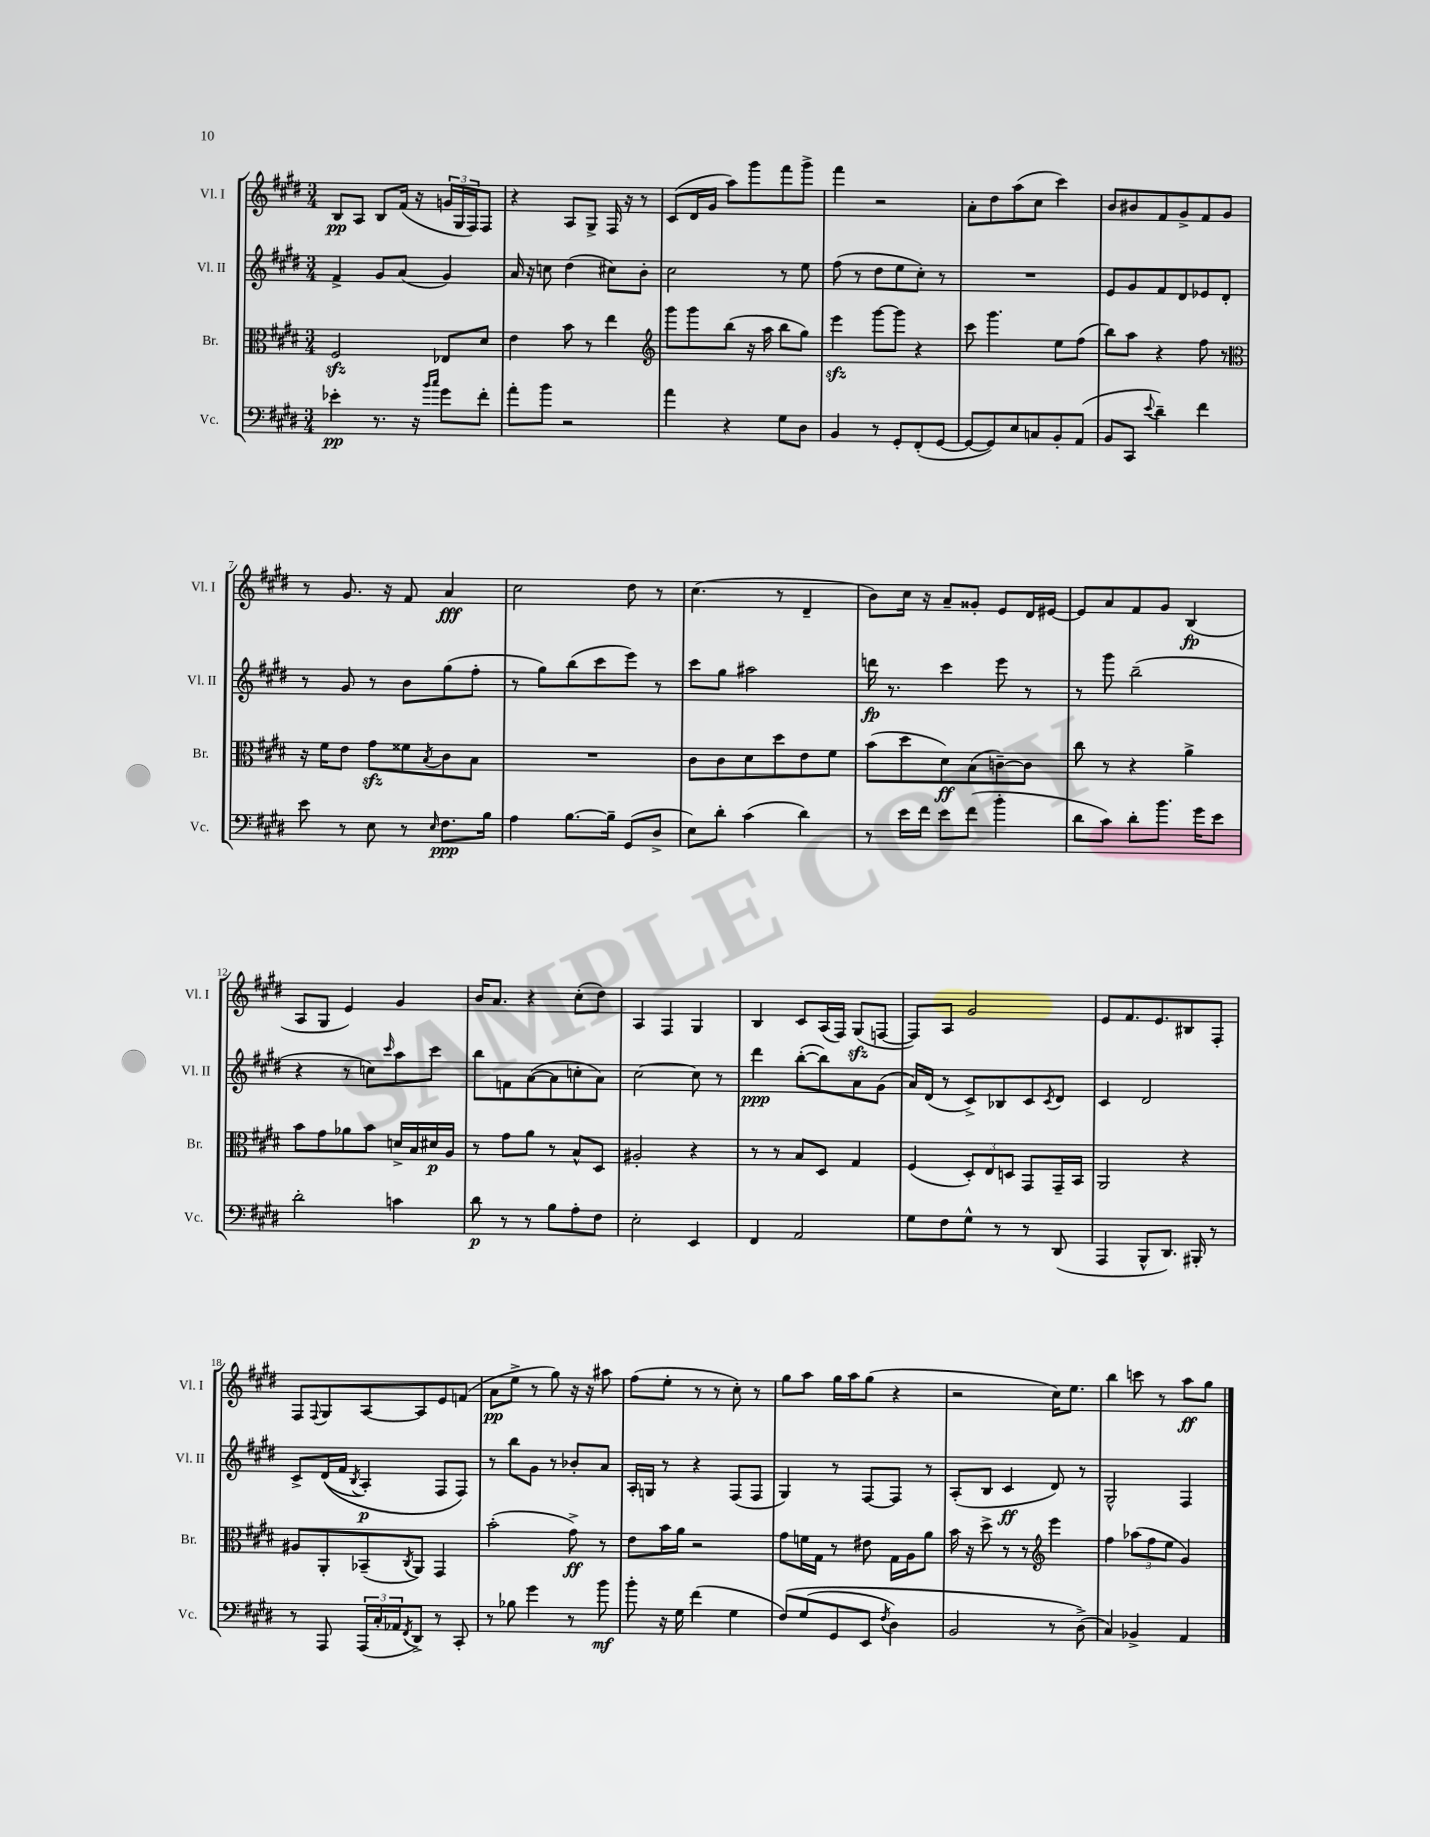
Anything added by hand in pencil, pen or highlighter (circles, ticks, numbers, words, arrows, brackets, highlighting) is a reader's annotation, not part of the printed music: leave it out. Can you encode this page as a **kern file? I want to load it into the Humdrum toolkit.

**kern	**kern	**kern	**kern
*staff4	*staff3	*staff2	*staff1
*clefF4	*clefC3	*clefG2	*clefG2
*k[f#c#g#d#]	*k[f#c#g#d#]	*k[f#c#g#d#]	*k[f#c#g#d#]
*M3/4	*M3/4	*M3/4	*M3/4
4e-'	2F#	4f#^	8B
.	.	.	8A
8.r	.	8g#	8B
.	.	(8a	(16f#
16r	.	.	16r
16qqb	.	.	.
16qqcc#	.	.	.
8g#	8E-	4g#)	24g
.	.	.	24G#
.	.	.	24F#)
8f#'	8d#	.	8F#
=	=	=	=
8a'	4e	16a	4r
.	.	16r	.
8b	.	8cc	.
2r	8b	(4dd#	8A
.	8r	.	8G#^
.	4ee	8cc#)	16F#
.	.	.	16r
.	.	8b'	8r
=	=	=	=
*	*clefG2	*	*
4a	8ggg#	2cc#	(8c#
.	8ggg#	.	16d#
.	.	.	16g#
4r	(8bb	.	8aa)
.	16r	.	8ggg#
.	16aa	.	.
8G#	8bb	8r	8fff#
8D#	8gg#)	8ee	8ggg#^
=	=	=	=
4BB	4eee	(8ff#	4fff#
.	.	8r	.
8r	[8ggg#	8dd#	2r
8GG#'	8ggg#]	8ee	.
(8FF#'	4r	8cc#')	.
[8GG#	.	8r	.
=	=	=	=
8GG#_	8ccc#	2.r	8a'
8GG#])	4.ggg#	.	8dd#
8E	.	.	(8aa
8C	.	.	8cc#
8BB'	8ee	.	4ccc#)
(8AA	(8ff#	.	.
=	=	=	=
8BB	8bb)	8e	8b
8CC#	8aa	8g#	8b#
8qqe	.	.	.
4d#~)	4r	8f#	8f#
.	.	8d#	8g#^
4f#	8ff#	8e-	8f#
.	8r	8d#'	8g#
=	=	=	=
*	*clefC3	*	*
8e	16r	8r	8r
.	16f#	.	.
8r	8e	8g#	8.g#
8E	8g#	8r	.
.	.	.	16r
8r	8f##	8b	8f#
16qqE	8qB	.	.
8.F#	8c#	(8gg#	4a
.	8B	8ff#'	.
16B	.	.	.
=	=	=	=
4A	2.r	8r	2cc#
.	.	8gg#)	.
[8.B	.	(8bb	.
.	.	8ccc#	.
16B~]	.	.	.
(8GG#	.	8eee)	8dd#
8D#^	.	8r	8r
=	=	=	=
8E)	8c#	8ccc#	(4.cc#
8d#'	8c#	8gg#	.
(4c#	8d#	2aa#	.
.	8dd#	.	8r
4d#)	8e	.	4d#~
.	8f#	.	.
=	=	=	=
8r	(8b	16ddd	8b)
.	.	8.r	.
16e	8dd#	.	16cc#
16f#	.	.	16r
8e	8d#)	4ccc#	8a~
(8f#	(8B	.	8g##'
4b'	[8c~)	8eee	8e
.	8c]	8r	16d#
.	.	.	[16e#
=	=	=	=
8d#	8cc#	8r	8e#]
8c#)	8r	8ggg#	8a
8d#'	4r	(2bb~	8f#
8.b	.	.	8g#
.	4a^	.	(4B
16g#	.	.	.
8e	.	.	.
=	=	=	=
2d#'	8b	4r	8A
.	8g#	.	8G#
.	8a-	8r	4e)
.	8b	8cc)	.
.	.	16qqccc#	.
4c	16d^	8aa	4g#
.	16B	.	.
.	16d#	8ccc#	.
.	16A	.	.
=	=	=	=
8d#	8r	8bb	16b
.	.	.	8.a
8r	8g#	8f	.
8r	8a	([8a	4r
8B	8r	8a]	.
8A'	8B^^	8cc'	(8cc#'
8F#	8D#	8a)	8dd#)
=	=	=	=
2E'	2A#'	[2cc#	4A
.	.	.	4F#
4EE	4r	8cc#]	4G#
.	.	8r	.
=	=	=	=
4FF#	8r	4ddd#	4B
.	8r	.	.
2AA	8B	([8bb'	8c#
.	8D#	8bb])	(16A
.	.	.	16F#)
.	4G#	8a	(8G#
.	.	(8g#	[8F
=	=	=	=
8G#	(4F#	16a)	8F])
.	.	(16d#	.
8F#	.	8r	8A
8G#^^	12D#')	8c#^)	2g#
.	12E	.	.
8r	.	8B-	.
.	12D	.	.
8r	8GG#	8c#	.
.	.	8qc#	.
(8DD#	16GG#~	8d#	.
.	16BB	.	.
=	=	=	=
4AAA	2AA	4c#	8e
.	.	.	8.f#
8BBB^^	.	2d#	.
.	.	.	8.e
8.DD#)	.	.	.
.	4r	.	8B#
16BBB#'	.	.	.
8r	.	.	8F#'
=	=	=	=
8r	8A#	8c#^	8F#
.	.	.	8qqF#
8AAA	8AA'	&((16d#	8G#
.	.	16f#	.
.	.	8qB	.
(24AAA	(8BB-~	4A')	[8A
24C#'	.	.	.
24AA-	.	.	.
8qFF#	8qC#	.	.
8DD#^)	8AA)	.	8A]
8r	4GG#	8F#	8e
8CC#'	.	8F#&)	(8f
=	=	=	=
8r	(2b'	8r	8a
8B-	.	8bb	8ee^
4g#	.	8g#	8r
.	.	8r	8gg#)
8r	8g#^)	8b-'	16r
.	.	.	16r
8b	8r	8a	8aa#
=	=	=	=
8b'	8e	16A'	(8ff#
.	.	16G	.
16r	16b	8r	8ee'
16G#	16a	.	.
(4f#	2r	4r	8r
.	.	.	8r
4G#	.	(8F#	8cc#')
.	.	8F#	8r
=	=	=	=
&(8F#)	8g#	4G#)	8gg#
(8G#	16f	.	8aa
.	16G#	.	.
8GG#	8r	8r	16gg#
.	.	.	16aa
8EE	8e#	[8F#	(8gg#
8qF#	.	.	.
4D#)	16G#	8F#]	4r
.	16A	.	.
.	8a	8r	.
=	=	=	=
2BB	16b	(8A'	2r
.	16r	.	.
.	8dd#^	8B	.
.	8r	4c#	.
.	8r	.	.
*	*clefG2	*	*
8r	4eee	8d#)	16cc#)
.	.	.	8.ee
(8D#^&)	.	8r	.
=	=	=	=
4C#)	4ff#	2G#^^	4bb
4BB-^	(12aa-	.	8ccc
.	12ff#	.	.
.	.	.	8r
.	12ee	.	.
4AA	4g#)	4F#	8aa
.	.	.	8gg#
==	==	==	==
*-	*-	*-	*-
